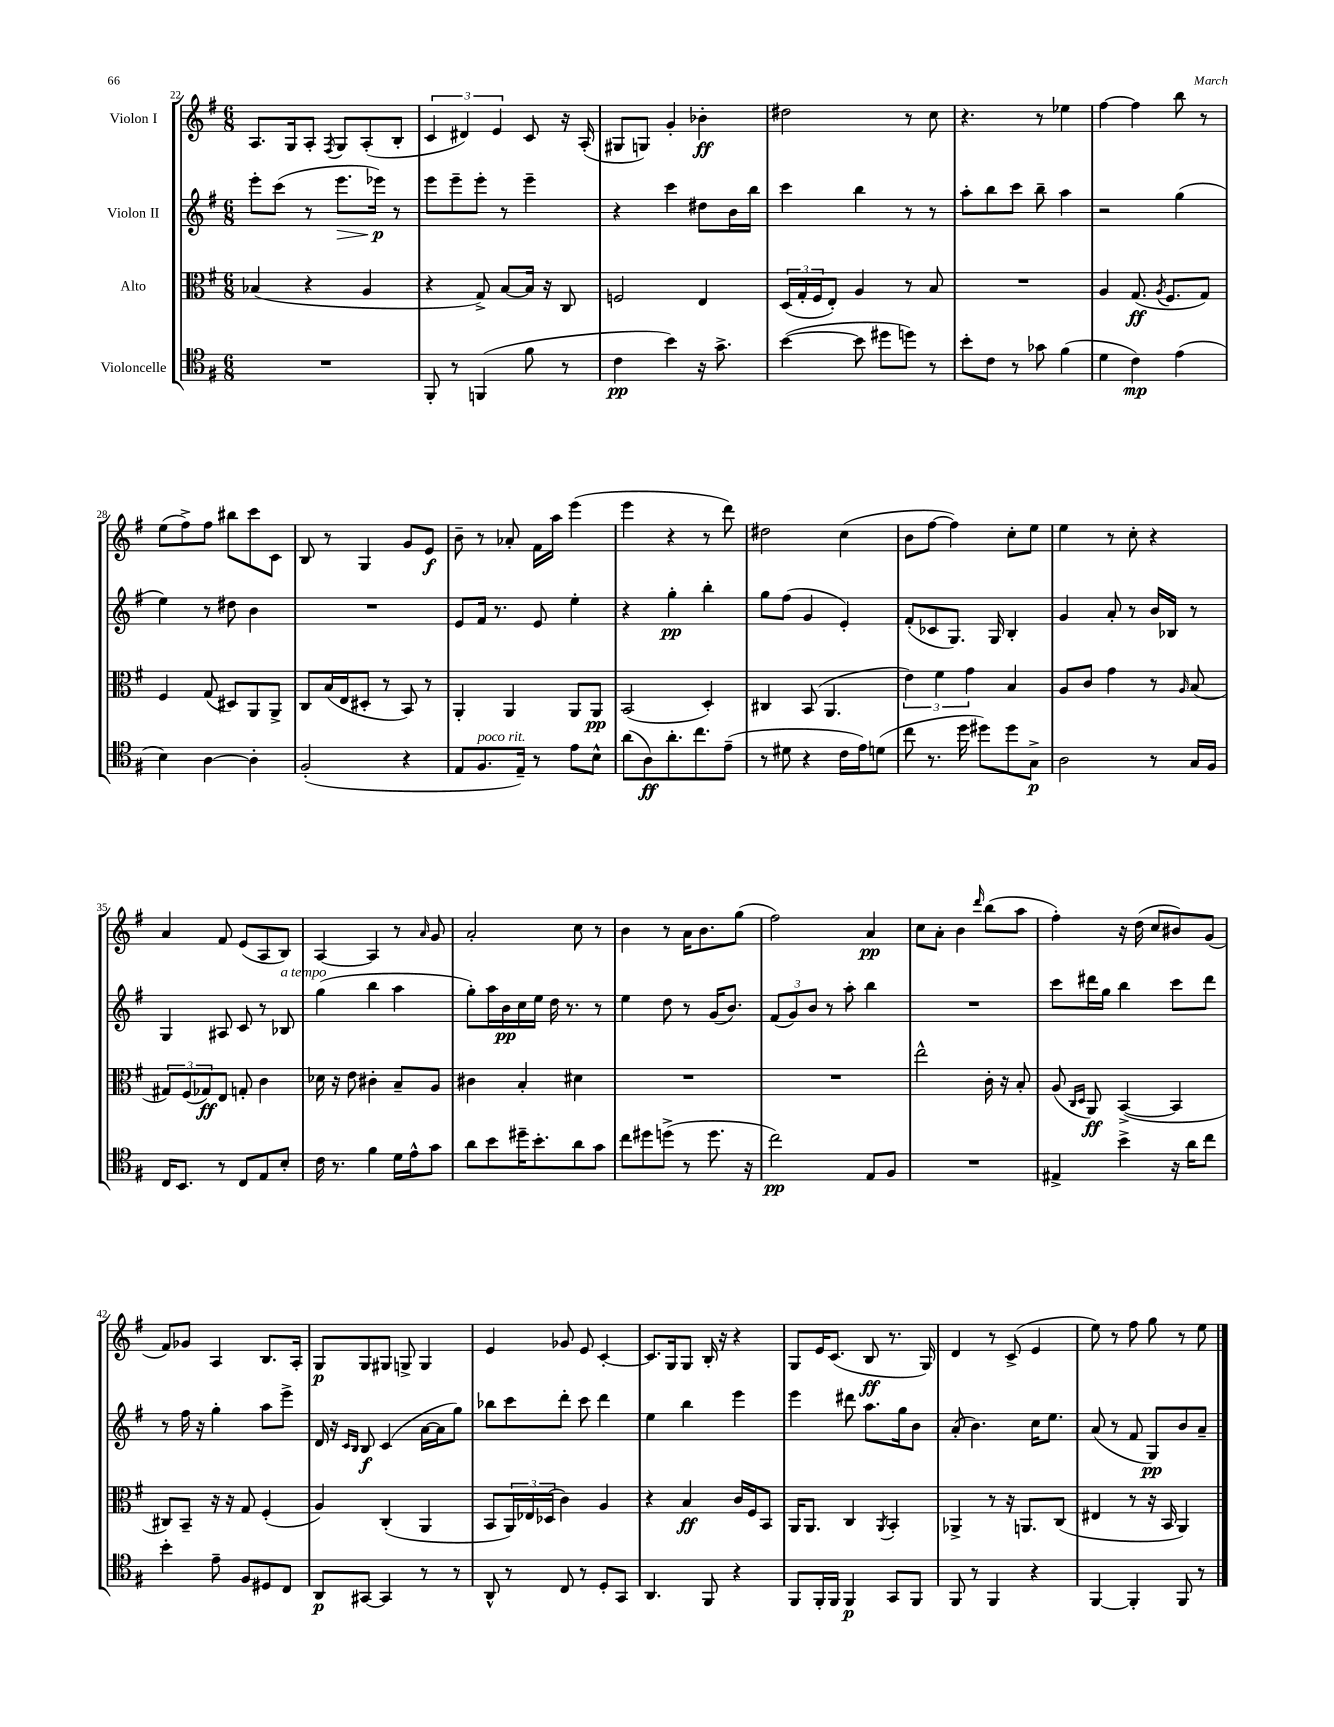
<<
\new StaffGroup <<
\new Staff = "s0" \with { instrumentName = "Violon I" } {
    \clef treble \key g \major \numericTimeSignature \time 6/8
    a8. g16 a8-. \acciaccatura { fis8 } g8 a8-.( b8-. |
    \tuplet 3/2 { c'4 dis'4) e'4 } c'8 r16 a16-.( |
    gis8 g8) g'4-. bes'4-.\ff |
    dis''2 r8 c''8 |
    r4. r8 ees''4 |
    fis''4~ fis''4 b''8 r8 |
    e''8( fis''8->) fis''8 bis''8 c'''8 c'8 |
    b8 r8 g4 g'8 e'8\f |
    b'8-- r8 aes'8-. fis'16 a''16 e'''4( |
    e'''4 r4 r8 d'''8) |
    dis''2 c''4( |
    b'8 fis''8~ fis''4) c''8-. e''8 |
    e''4 r8 c''8-. r4 |
    a'4 fis'8 e'8( a8 b8) |
    a4~ a4 r8 \grace { a'16 } g'8 |
    a'2-. c''8 r8 |
    b'4 r8 a'16 b'8. g''8( |
    fis''2) a'4\pp |
    c''8 a'8-. b'4 \grace { d'''16 } b''8( a''8 |
    fis''4-.) r16 d''16( c''8 bis'8) g'8( |
    fis'8) ges'8 a4 b8. a16-. |
    g8\p g8 gis8 g8-> g4 |
    e'4 ges'8 e'8 c'4~-. |
    c'8. g16 g8 b16-. r16 r4 |
    g8 e'16 c'8.( b8\ff r8. g16) |
    d'4 r8 c'8->( e'4 |
    e''8) r8 fis''8 g''8 r8 e''8 \bar "|." |
}
\new Staff = "s1" \with { instrumentName = "Violon II" } {
    \clef treble \key g \major \numericTimeSignature \time 6/8
    e'''8-. c'''8( r8 e'''8.\> ees'''16\p\!) r8 |
    e'''8 e'''8-- e'''8-. r8 e'''4-- |
    r4 c'''4 dis''8 b'16 b''16 |
    c'''4 b''4 r8 r8 |
    a''8-. b''8 c'''8 b''8-- a''4 |
    r2 g''4( |
    e''4) r8 dis''8 b'4 |
    R2. |
    e'8 fis'16 r8. e'8 e''4-. |
    r4 g''4-.\pp b''4-. |
    g''8 fis''8( g'4 e'4-.) |
    fis'8-.( ces'8 g8.) g16 b4-. |
    g'4 a'8-. r8 b'16 bes16 r8 |
    g4 ais8 c'8 r8 bes8^\markup { \italic "a tempo" } |
    g''4( b''4 a''4 |
    g''8-.) a''16 b'16\pp c''16 e''16 d''16 r8. r8 |
    e''4 d''8 r8 g'16( b'8.) |
    \tuplet 3/2 { fis'8( g'8) b'8 } r8 a''8-. b''4 |
    R2. |
    c'''8 dis'''16 g''16 b''4 c'''8 dis'''8 |
    r8 fis''16 r16 g''4-. a''8 e'''8-> |
    d'16 r16 \grace { c'16 b16 } b8\f c'4( a'16~ a'16 g''8) |
    bes''8 c'''8 d'''8-. c'''8 d'''4 |
    e''4 b''4 e'''4 |
    e'''4 dis'''8 a''8. g''16 b'8 |
    a'8-.( b'4.) c''16 e''8. |
    a'8( r8 fis'8 g8\pp) b'8 a'8-- \bar "|." |
}
\new Staff = "s2" \with { instrumentName = "Alto" } {
    \clef alto \key g \major \numericTimeSignature \time 6/8
    bes4( r4 a4 |
    r4 g8->) b8~ b16 r16 c8 |
    f2 e4 |
    \tuplet 3/2 { d16( g16-. fis16 } e8-.) a4 r8 b8 |
    R2. |
    a4 g8.\ff( \acciaccatura { a8 } fis8. g8) |
    fis4 g8( dis8) a,8 a,8-> |
    c8 b16( e16 dis8-. r8 b,8) r8 |
    a,4-. a,4 a,8 a,8\pp |
    b,2( d4-.) |
    cis4 b,8( a,4. |
    \tuplet 3/2 { e'4) fis'4 g'4 } b4 |
    a8 c'8 g'4 r8 \grace { a16 } b8( |
    \tuplet 3/2 { gis8) fis8( ges8\ff) } e8 g8-. c'4 |
    des'16 r16 e'8 cis'4-. b8-- a8 |
    cis'4 b4-. dis'4 |
    R2. |
    R2. |
    e''2-^ c'16-. r16 b8-. |
    a8( \grace { c16 d16 } a,8\ff) b,4~->( b,4 |
    cis8) b,8-- r16 r16 g8 fis4-.( |
    a4) c4-.( a,4 |
    b,8 \tuplet 3/2 { a,16) ees16 des16( } c'4) a4 |
    r4 b4\ff c'16 fis16 b,8 |
    a,16 a,8. c4 \acciaccatura { a,8 } b,4-. |
    aes,4-> r8 r16 a,8. c8( |
    eis4 r8 r16 b,16 a,4) \bar "|." |
}
\new Staff = "s3" \with { instrumentName = "Violoncelle" } {
    \clef tenor \key g \major \numericTimeSignature \time 6/8
    R2. |
    fis,8-. r8 f,4( fis'8 r8 |
    c'4\pp b'4) r16 g'8.-> |
    b'4~( b'8 dis''8 d''8) r8 |
    b'8-. c'8 r8 ges'8 fis'4( |
    d'4 c'4\mp) e'4( |
    b4) a4~ a4-. |
    fis2-.( r4 |
    e8 fis8.^\markup { \italic "poco rit." } e16--) r8 e'8 b8-^ |
    a'8( a8\ff) a'8.-. c''8. e'8--( |
    r8 dis'8 r4 c'16 e'16) d'8( |
    c''8 r8. d''16 dis''8) dis''8 g8->\p |
    a2 r8 g16 fis16 |
    c16 b,8. r8 c8 e8 b8-. |
    c'16 r8. fis'4 d'16 e'16-^ g'8 |
    a'8 b'8 dis''16-- b'8.-. a'8 g'8 |
    c''8 dis''8 d''8->( r8 d''8. r16 |
    c''2\pp) e8 fis8 |
    R2. |
    eis4-> b'4-> r16 a'16 c''8 |
    b'4-. e'8-- fis8 dis8 c8 |
    a,8\p gis,8~ gis,4 r8 r8 |
    a,8-^ r8 c8 r8 d8-. g,8 |
    a,4. fis,8 r4 |
    fis,8 fis,16-. fis,16 fis,4\p g,8 fis,8 |
    fis,8 r8 fis,4 r4 |
    fis,4~ fis,4-. fis,8 r8 \bar "|." |
}
>>
>>
\layout { \context { \Score currentBarNumber = #22 } }
